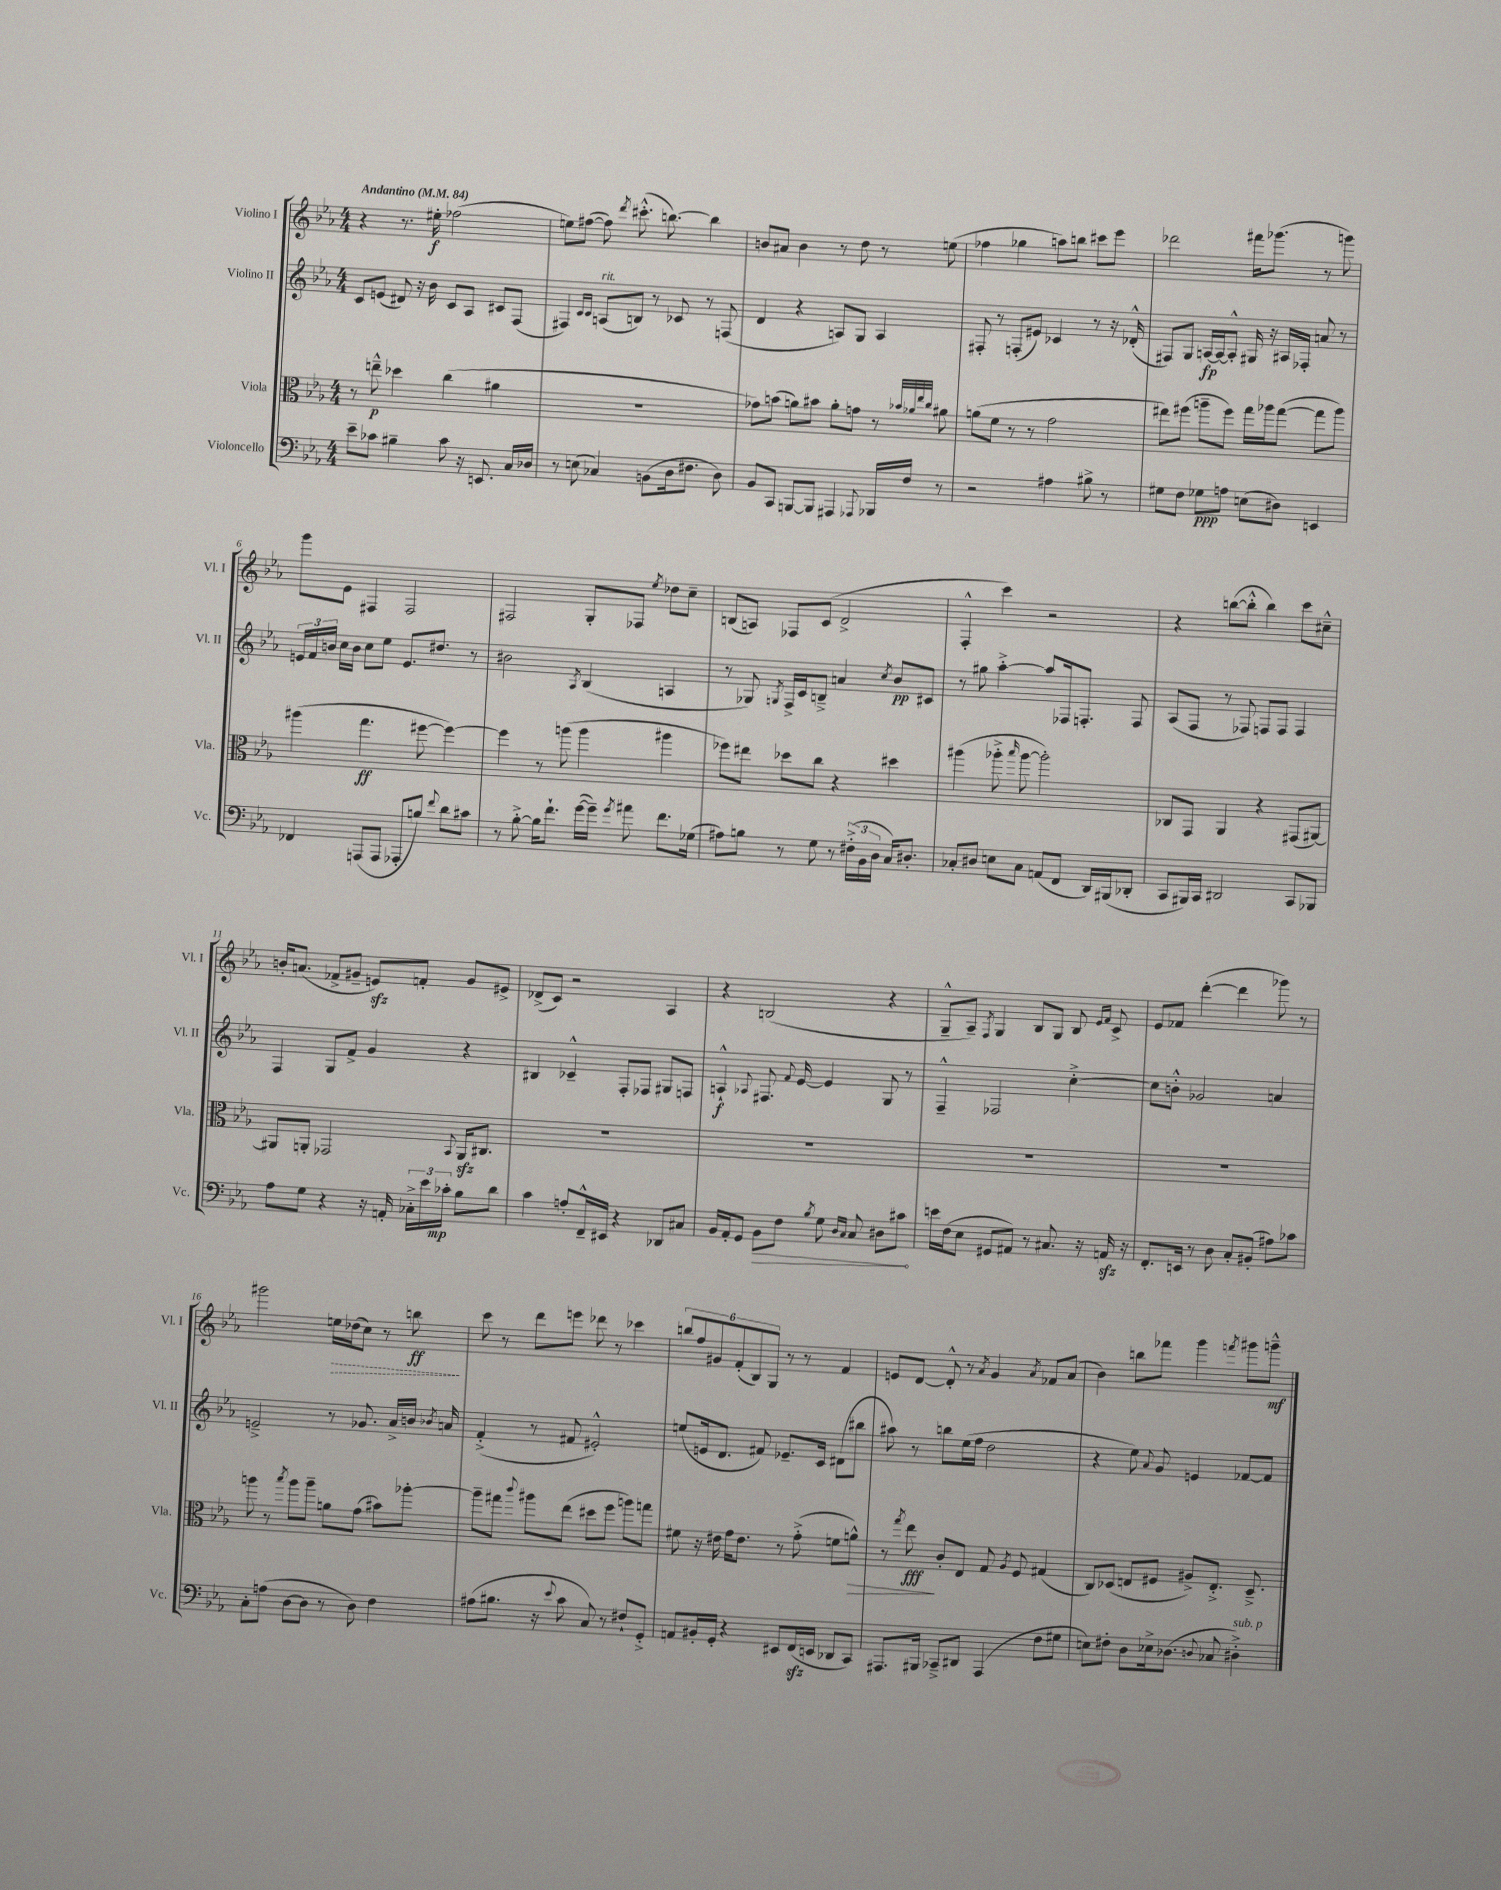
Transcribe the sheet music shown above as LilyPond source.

<<
\new StaffGroup <<
\new Staff = "s0" \with { instrumentName = "Violino I" shortInstrumentName = "Vl. I" } {
    \clef treble \key ees \major \numericTimeSignature \time 4/4 \tempo "Andantino" 4 = 84
    \autoBeamOff r4 r8. eis''16-.\f fes''2( |
    e''8[) fis''8]~( fis''8) \acciaccatura { d'''8 } cis'''8.-.-^( b''8.~) b''4 |
    b'8[ ais'8] b'4 r8 d''8 r8 e''8( |
    fes''4 ges''4 a''8[) b''8] cis'''8[ ees'''8] |
    des'''2 fis'''16[ ges'''8.]( r8 g'''8) |
    g'''8[ ees'8] fis4 fis2 |
    fis2 g8[-. fes8] \acciaccatura { ees''8 } des''8[ c''8]-- |
    b8[( a8]) fes8[ c'8]( d'2-> |
    f4-.-^ c'''4) r2 |
    r4 b''8[~( b''8]-.-^ b''4) c'''8[ cis''8]---^ |
    b'16[-. a'8.]( fes'8[-> gis'8]-- e'8[\sfz) f'8]-. gis'8[ eis'8]-> |
    des'8[->( c'8]) r2 aes4 |
    r4 b2( r4 |
    g8[---^ aes8]--) \acciaccatura { f8 } g4 bes8[ g8] bes8 \grace { ees'16[ f'16] } c'8-> |
    ees'8[ fes'8] d'''4~-.( d'''4 ges'''8) r8 |
    gis'''2 \once \override Hairpin.style = #'dashed-line e''16[\> des''16( c''8]) r8 b''8\ff\! |
    c'''8 r8 d'''8[ e'''8] des'''8 r8 ces'''4 |
    \tuplet 6/4 { b''8[ f''8 gis'8 f'8-.( bes8) g8] } r8 r8 f'4 |
    e'8[ d'8]~ d'8-.-^ r8 \acciaccatura { aes'8 } g'4 \acciaccatura { aes'8 } fes'8[ aes'8]( |
    bes'4) b''8[ fes'''8] g'''4 \acciaccatura { f'''8 } gis'''8[ g'''8]---^\mf \bar "|." |
}
\new Staff = "s1" \with { instrumentName = "Violino II" shortInstrumentName = "Vl. II" } {
    \clef treble \key ees \major \numericTimeSignature \time 4/4
    \autoBeamOff c'8[ e'8]( dis'8) r16 bes'16 c'8[ aes8] cis'8[ f8]( |
    fis4) \grace { c'16[ c'16] } a8[^\markup { \italic "rit." }( b8]) r8 ces'8 r8 f8( |
    d'4 r4 a8[) g8] a4 |
    fis8-. r8 f8[-.( eis'8]) ces'4 r8 r16 des'16-.-^( |
    fis8[) g8] a16[~\fp a16~ a8]-.-^ gis16 r16 ais16[ fes16]-. a'8 r8 |
    \tuplet 3/2 { e'16[ f'16 b'16] } c''16[ b'16] c''8[ ees''8] e'8.[ dis''8.] r8 |
    bis'2 \acciaccatura { aes8 } bes4( a4 |
    r8 ges8) \acciaccatura { g8 } f16[-> c'16 b8]---> a'4 \acciaccatura { c''8 } bes'8[\pp cis'8] |
    r8 gis''8 aes''4~-.-> aes''8[ fes16 f8.]-. f8 |
    aes8[( f8] r8 fes8) f8[ f8] f4 |
    f4 g8[ f'8]-> g'4 r4 |
    bis4 ces'4---^ f8[-. fes8] gis8[ f8] |
    a4-!-^\f \appoggiatura { aes8 } fis8. \appoggiatura { f'8 } ees'16~ ees'4 g8 r8 |
    f4---^ fes2 c''4~-.-> |
    c''8[ b'8]-.-^ ges'2 a'4 |
    e'2---> r8 ges'8. aes'16[-> b'16] \acciaccatura { bes'8 } a'16 |
    f'4-.->( r8 fis'8 eis'2-.-^) |
    e''8[( e'16 d'8.] fis'8) ees'8.[-- c'16] dis'8[( bis''8] |
    ais''8) r8 b''8[ ees''16( f''16] d''2 |
    r4 ees''8) \appoggiatura { aes'8 } g'8 e'4 fes'8[~ fes'8] \bar "|." |
}
\new Staff = "s2" \with { instrumentName = "Viola" shortInstrumentName = "Vla." } {
    \clef alto \key ees \major \numericTimeSignature \time 4/4
    \autoBeamOff r8 e''8---^\p des''4 c''4( ais'4 |
    R1 |
    ges'8[) b'8]( a'8[) bis'8] a'8[-. g'8] r8 \grace { bes'32[ aes'32 ees''32 c''32] } ais'8 |
    a'8[( f'8] r8 r8 g'2 |
    eis''8[) fis''8]( a''8[-- fis''8]) g''16[ aes''16 g''8]~( g''8[ aes''8]) |
    ais''4( g''4.\ff fis''8~ fis''4~) |
    fis''4 r8 a''8( a''4 ais''4 |
    fes''8[) eis''8] des''8[ c''8] r4 dis''4 |
    ais''4( aes''8-.-> \grace { bes''16 } aes''8~ aes''2-.) |
    ces8[ g,8] aes,4 r4 gis,8[( ais,8]~) |
    ais,8[ a,8]-. ges,2 \appoggiatura { bes,8 } a,16[\sfz cis8.] |
    R1 |
    R1 |
    R1 |
    R1 |
    a''8 r8 \acciaccatura { bes''8 } a''8[ a''8]-- a'8[ g'8]( bis'8[) aes''8]~-. |
    aes''8[-- gis''8] \appoggiatura { c'''8 } ais''8[ ees''8]( dis''8[ f''8] a''8[) g''8] |
    fis'8 r16 eis'16 g'16[ eis'8.] r8 g'8-.->( f'8[ a'8]-^\>) |
    r8 \acciaccatura { g''8 } ees''8\fff\! c'8[-. ees8] g8 \acciaccatura { aes8 } f8 gis4( |
    c8[) des8]( e8[ fis8] ais8[->) e8.]-.-> des8.---> \bar "|." |
}
\new Staff = "s3" \with { instrumentName = "Violoncello" shortInstrumentName = "Vc." } {
    \clef bass \key ees \major \numericTimeSignature \time 4/4
    \autoBeamOff ees'8[-- ces'8] bis4-- ces'8 r16 e,8. c16[ des16] |
    r8 e8( ces4) b,8[( d16 fis8.] d8) |
    bes,8[ c,8] b,,8[~ b,,8] ais,,4 \appoggiatura { aes,,8 } bes,,16[ f16] r8 |
    r2 ais4 bis8-> r8 |
    gis8[ f8] ges8[\ppp a8] e8[( dis8]) e,4 |
    fes,4 a,,8[( a,,8] aes,,8[-. b8]) \appoggiatura { f'8 } d'8[ cis'8] |
    r8 bes8~-.-> bes16[ f'8.]-! g'16[~( g'16]--) \acciaccatura { g'8 } ais'8 f'8.[ ges16]( |
    ais8[) b8] r8 g8 r8 \tuplet 3/2 { fis16[-.->( bes,16 d16] } c16[) dis8.]-. |
    ces8[-. dis8] e8[ ces8] a,8[( f,8] d,16[) bis,,16( des,8]-. |
    c,8[ bis,,16) c,16] dis,2 c,8[ bes,,8] |
    aes8[ g8] r4 r16 a,16-. \tuplet 3/2 { ces16[-.-> ees'16 ces'16]-.\mp } bes8[ d'8] |
    c'4 a8[-. f,16---^ eis,16] r4 des,8[ cis8] |
    bes,16[ aes,16-. g,8] \once \override Hairpin.circled-tip = ##t bes,8[\> f8] \acciaccatura { bes8 } g8 \grace { d16[ c16] } c8 dis8[ cis'8]\! |
    e'16[ f16( ees8] gis,8[ ais,8]) r8 cis8. r16 a,16\sfz r16 |
    f,8.[-. e,16] r8 d8 c8[-. bis,8]-.( ais8[) ces'8] |
    c8[-. a8]( d8[~ d8] r8 d8) f4 |
    ais8[( bis8.] r16 \appoggiatura { ees'8 } c'8 c8) r8 fis8[-! g,8]-.-> |
    a,8[ bis,16-. g,16]-. r4 eis,8[ f,16\sfz( e,16] des,8[ c,8]) |
    ais,,8.[ bis,,16] ces,8[---> dis,8] ais,,4( f8[ gis8] |
    e8[) fis8]-. d8[ ees16-> des8.]( \appoggiatura { d8 } ces8 dis4-.->^\markup { \italic "sub. p" }) \bar "|." |
}
>>
>>
